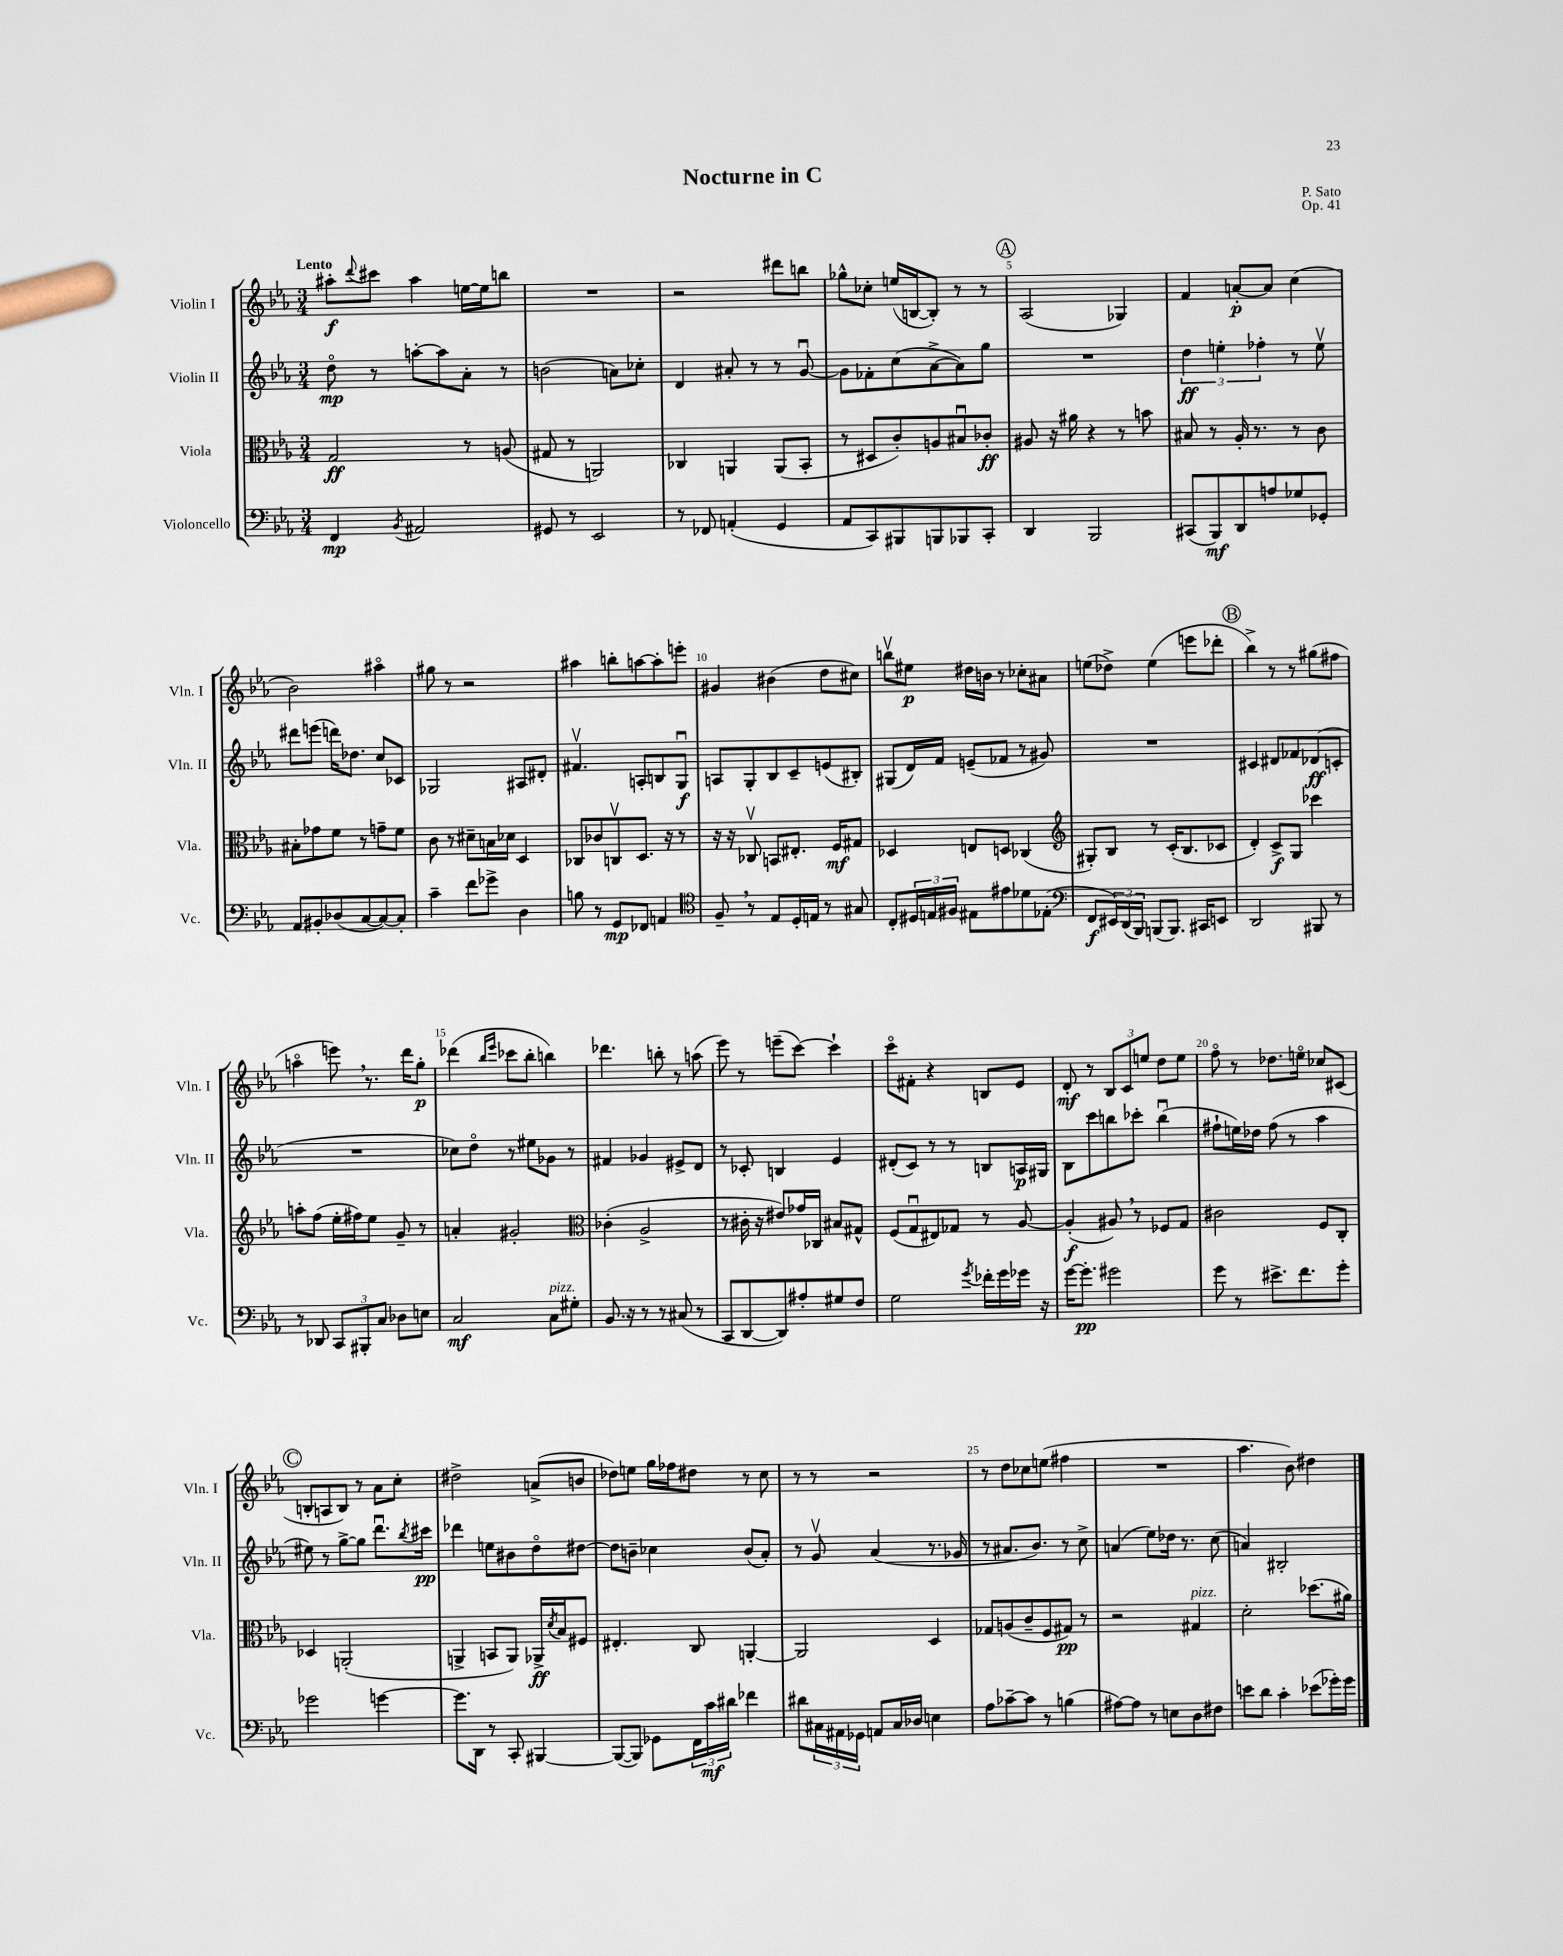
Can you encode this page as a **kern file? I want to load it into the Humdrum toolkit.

**kern	**dynam	**kern	**dynam	**kern	**dynam	**kern	**dynam
*part4	*part4	*part3	*part3	*part2	*part2	*part1	*part1
*staff4	*staff4	*staff3	*staff3	*staff2	*staff2	*staff1	*staff1
*I"Violoncello	*	*I"Viola	*	*I"Violin II	*	*I"Violin I	*
*I'Vc.	*	*I'Vla.	*	*I'Vln. II	*	*I'Vln. I	*
*clefF4	*	*clefC3	*	*clefG2	*	*clefG2	*
*k[b-e-a-]	*	*k[b-e-a-]	*	*k[b-e-a-]	*	*k[b-e-a-]	*
*M3/4	*	*M3/4	*	*M3/4	*	*M3/4	*
=1	=1	=1	=1	=1	=1	=1	=1
!	!	!	!	!	!	!LO:TX:a:B:t=Lento	!
4FF/	mp	2G/	ff	8dd\	mp	8aa#X'\L	f
.	.	.	.	.	.	8qqddd/	.
.	.	.	.	8r	.	8ccc#X\J	.
8qBB-/	.	.	.	.	.	.	.
2AA#X/	.	.	.	[8aan'\L	.	4aa#\	.
.	.	.	.	8aa\]	.	.	.
.	.	8r	.	8a-'\J	.	[16een\LL	.
.	.	.	.	.	.	16ee\J]	.
.	.	(8An/	.	8r	.	8bbn\J	.
=2	=2	=2	=2	=2	=2	=2	=2
8GG#X/	.	8G#X/	.	(2bn\	.	2.r	.
8r	.	8r	.	.	.	.	.
2EE-/	.	2AAn/)	.	.	.	.	.
.	.	.	.	8an\L)	.	.	.
.	.	.	.	8cc-X'\J	.	.	.
=3	=3	=3	=3	=3	=3	=3	=3
8r	.	4C-X/	.	4d/	.	2r	.
8FF-X/	.	.	.	.	.	.	.
(4AAn'/	.	4AAn/	.	8a#X'/	.	.	.
.	.	.	.	8r	.	.	.
4GG/	.	(8AA/L	.	8r	.	8ddd#X\L	.
.	.	8BB-'/J	.	[8gu/	.	8bbn\J	.
=4	=4	=4	=4	=4	=4	=4	=4
8AA-/L	.	8r	.	8g\L]	.	8gg-X^^\L	.
8CC/)	.	8D#X/L	.	8f-X'\	.	8cc-X'\J	.
8BBB#X/	.	8c'/)	.	(8cc\	.	(16een/LL	.
.	.	.	.	.	.	[16Bn/J	.
8BBBn/	.	8An/	.	[8a-^\	.	8B'/J])	.
8BBB-X/	.	8B#Xu/	.	8a-\])	.	8r	.
8CC'/J	.	8c-X'/J	ff	8gg\J	.	8r	.
!!LO:REH:place=s1:t=A
=5	=5	=5	=5	=5	=5	=5	=5
4DD/	.	8A#X/	.	2.r	.	(2A-/	.
.	.	16r	.	.	.	.	.
.	.	16a#X\	.	.	.	.	.
2BBB-/	.	4r	.	.	.	.	.
.	.	8r	.	.	.	4G-X/)	.
.	.	8bn\	.	.	.	.	.
=6	=6	=6	=6	=6	=6	=6	=6
(8CC#X/L	.	8B#X/	.	6dd\	ff	4f/	.
8BBB-/)	mf	8r	.	.	.	.	.
.	.	.	.	6een'\	.	.	.
8DD/	.	16A-'/	.	.	.	[8an'/L	p
.	.	8.r	.	.	.	.	.
.	.	.	.	6ff-X'\	.	.	.
8An/	.	.	.	.	.	8a/J]	.
8G-X/	.	8r	.	8r	.	(4cc\	.
8GG-X'/J	.	8c\	.	8eev\	.	.	.
!!LO:LB:g=z
=7	=7	=7	=7	=7	=7	=7	=7
8AA-/L	.	8B#X'\L	.	8ddd#X\L	.	2b-\)	.
8BB#X'/	.	8g-X\	.	(8eeen\J	.	.	.
(8D-X/	.	8f\J	.	16dddn\KL)	.	.	.
.	.	.	.	8.dd-X\J	.	.	.
[8C/	.	8r	.	.	.	.	.
8C/_)	.	8gn~\L	.	8cc/L	.	4aa#X\	.
8C'/J]	.	8f\J	.	8c-X/J	.	.	.
=8	=8	=8	=8	=8	=8	=8	=8
4c~\	.	8c\	.	2G-X/	.	8gg#X\	.
.	.	8r	.	.	.	8r	.
8f\L	.	8d#X~\L	.	.	.	2r	.
8g-X^\J	.	16Bn\L	.	.	.	.	.
.	.	16d-X\JJ	.	.	.	.	.
4D\	.	4D/	.	8A#X/L	.	.	.
.	.	.	.	8d#X'/J	.	.	.
=9	=9	=9	=9	=9	=9	=9	=9
8Bn\	.	8C-X/L	.	4.f#Xv/	.	4aa#X\	.
8r	.	8c-X/	.	.	.	.	.
8GG/L	mp	8Cnv/	.	.	.	8bbn'\L	.
8FF-X/J	.	8.D/J	.	8An'/L	.	[8aan\	.
4AAn/	.	.	.	8Bn/	.	8aa'\]	.
.	.	16r	.	.	.	.	.
.	.	8r	.	8Gu/J	f	8eeen'\J	.
=10	=10	=10	=10	=10	=10	=10	=10
*clefC4	*	*	*	*	*	*	*
8F~,/	.	16r	.	8An/L	.	4g#X/	.
.	.	16r	.	.	.	.	.
8r	.	8C-Xv/	.	8G'/	.	.	.
8E-/L	.	8BBn/L	.	8B-/	.	(4b#X\	.
16D'/L	.	8.E#X'/J	.	8c~/	.	.	.
16En/JJ	.	.	.	.	.	.	.
8r	.	.	.	(8en/	.	8dd\L	.
.	.	16F/KL	mf	.	.	.	.
8G#X/	.	8G#X/J	.	8B#X'/J)	.	8cc#X\J)	.
=11	=11	=11	=11	=11	=11	=11	=11
8C'/L	.	4D-X/	.	(8G#X/L	.	8bbnv\L	.
24D#X/L	.	.	.	16d/L)	.	8ee#X\J	p
24En/	.	.	.	.	.	.	.
.	.	.	.	16f/JJ	.	.	.
24F#X/JJ	.	.	.	.	.	.	.
8E#X\L	.	8En/L	.	(8en~/L	.	16dd#X\LL	.
.	.	.	.	.	.	16bn\JJ	.
8e#X\	.	8Dn/J	.	8f-X/J	.	8r	.
8d-X\	.	(4C-X/	.	8r	.	8cc-X'\L	.
(8E-X'\J	.	.	.	8g#X/)	.	8a#X\J	.
=12	=12	=12	=12	=12	=12	=12	=12
*clefF4	*	*clefG2	*	*	*	*	*
8FF/L	f	8G#X'/L)	.	2.r	.	(8een\L	.
24EE#X/L)	.	8B-/J	.	.	.	8dd-X^\J)	.
(24DD/	.	.	.	.	.	.	.
24BBB-/JJ)	.	.	.	.	.	.	.
(8BBBn/L	.	8r	.	.	.	(4ee\	.
8.BBB/J)	.	(16c'/KL	.	.	.	.	.
.	.	8.B-/	.	.	.	.	.
.	.	.	.	.	.	8eeen\L	.
16CC#X/KL	.	.	.	.	.	.	.
8EEn/J	.	8c-X/J	.	.	.	8ddd-X'\J	.
!!LO:REH:place=s1:t=B
=13	=13	=13	=13	=13	=13	=13	=13
2DD/	.	4d'/)	.	4c#X/	.	4bb-^\)	.
.	.	8c^/L	f	8d#X/L	.	8r	.
.	.	8G/J	.	8f-X/	.	8r	.
8BBB#X/	.	4ccc-X\	.	(8d-X/	ff	(8gg#X\L	.
8r	.	.	.	8cn'/J	.	8ff#X\J	.
!!LO:LB:g=z
=14	=14	=14	=14	=14	=14	=14	=14
8r	.	8aan'\L	.	2.r	.	4aan\	.
8DD-X/	.	(8ff\J	.	.	.	.	.
12CC/L	.	16ee-'\LL	.	.	.	8eeen,\)	.
.	.	16ff#X\J)	.	.	.	.	.
12BBB#X'/	.	.	.	.	.	.	.
.	.	8ee-\J	.	.	.	8.r	.
12C/J	.	.	.	.	.	.	.
8D-X\L	.	8g~/	.	.	.	.	.
.	.	.	.	.	.	16ddd\KL	.
8En\J	.	8r	.	.	.	8gg'\J	p
=15	=15	=15	=15	=15	=15	=15	=15
2C/	mf	4an'/	.	8cc-X\L)	.	(4ddd-X\	.
.	.	.	.	8dd\J	.	.	.
.	.	.	.	.	.	16qqbb-/LL	.
.	.	.	.	.	.	16qqeee-/JJ	.
.	.	2g#X'/	.	8r	.	8ccc-X\L	.
.	.	.	.	8ee#X\L	.	8bb-'\J	.
!LO:TX:a:i:t=pizz.	!	!	!	!	!	!	!
8C\L	.	.	.	8g-X\J	.	4bbn\)	.
8G#X'\J	.	.	.	8r	.	.	.
=16	=16	=16	=16	=16	=16	=16	=16
*	*	*clefC3	*	*	*	*	*
8.BB-/	.	(4c-X'\	.	4f#X/	.	4.ddd-X\	.
16r	.	.	.	.	.	.	.
8r	.	2A-^/	.	4g-X/	.	.	.
8r	.	.	.	.	.	8bbn'\	.
(8C#X/	.	.	.	8e#X^/L	.	8r	.
8r	.	.	.	8d/J	.	(8aan\	.
=17	=17	=17	=17	=17	=17	=17	=17
8CC/L	.	8r	.	8r	.	8eee-\)	.
[8DD/	.	16c#X'\	.	8c-X'/	.	8r	.
.	.	16r	.	.	.	.	.
8DD/])	.	8e#X/L)	.	4Bn/	.	(8eeen~\L	.
8A#X'/	.	16g-X/L	.	.	.	[8ccc\J)	.
.	.	16C-X/JJ	.	.	.	.	.
8G#X/	.	8B#X/L	.	4e-/	.	4ccc`\]	.
8F/J	.	8G#X^^/J	.	.	.	.	.
=18	=18	=18	=18	=18	=18	=18	=18
2G\	.	(8F/L	.	(8d#X'/L	.	8ccc\L	.
.	.	8Gu/	.	8c/J)	.	8f#X'\J	.
.	.	8E#X/)	.	8r	.	4r	.
.	.	8G-X/J	.	8r	.	.	.
8qg/	.	.	.	.	.	.	.
16f-X'\LL	.	8r	.	8Bn/L	.	8Bn/L	.
16g\	.	.	.	.	.	.	.
16g-X\JJ	.	[8A-/	.	16An/L	p	8e-/J	.
16r	.	.	.	16G#X/JJ	.	.	.
=19	=19	=19	=19	=19	=19	=19	=19
[16g\KL	.	(4A-'/]	f	8B-\L	.	8d'/	mf
8.g'\J]	pp	.	.	.	.	.	.
.	.	.	.	8ccc\	.	8r	.
2g#X\	.	8A#X,/)	.	8bbn\	.	12B-/L	.
.	.	.	.	.	.	12c/	.
.	.	8r	.	8ccc-X'\J	.	.	.
.	.	.	.	.	.	12een/J	.
.	.	8F-X/L	.	(4bbu\	.	8dd\L	.
.	.	8G/J	.	.	.	8ee\J	.
=20	=20	=20	=20	=20	=20	=20	=20
8g\	.	2c#X\	.	8ff#X`\L	.	8ff\	.
8r	.	.	.	16een\L)	.	8r	.
.	.	.	.	16dd-X\JJ	.	.	.
8.e#X^\L	.	.	.	(8ff#\	.	8.dd-X\L	.
.	.	.	.	8r	.	.	.
8.f\	.	.	.	.	.	16een\Jk	.
.	.	8F/L	.	4aa-\	.	8cc-X/L	.
8g'\J	.	8C'/J	.	.	.	(8c#X/J	.
!!LO:LB:g=z
!!LO:REH:place=s1:t=C
=21	=21	=21	=21	=21	=21	=21	=21
2g-X\	.	4D-X/	.	8ee#X\)	.	8Bn'/L	.
.	.	.	.	8r	.	8An/	.
.	.	(2AAn'/	.	[8gg^\L	.	8B/J)	.
.	.	.	.	8gg\J]	.	8r	.
[4gn\	.	.	.	8.dddu\L	.	8a-\L	.
.	.	.	.	.	.	8cc'\J	.
.	.	.	.	8qbb-/	.	.	.
.	.	.	.	16ccc#X\Jk	pp	.	.
=22	=22	=22	=22	=22	=22	=22	=22
8.g\L]	.	4AAn^/	.	4ddd-X\	.	2dd#X^\	.
16DD\Jk	.	.	.	.	.	.	.
8r	.	8BBn/L	.	8een\L	.	.	.
8CC'/	.	8AA/J)	.	8b#X\	.	.	.
[4BBB#X/	.	16AA-X^/LL	ff	8dd\	.	(8an^/L	.
.	.	8qd/	.	.	.	.	.
.	.	16B-/J	.	.	.	.	.
.	.	8F#X/J	.	[8dd#X\J	.	8bn/J	.
=23	=23	=23	=23	=23	=23	=23	=23
(8BBB#/L_	.	4.E#X'/	.	8dd#\L]	.	8dd-X\L)	.
8BBB#/J])	.	.	.	8bn~\J	.	8een\J	.
8GG-X\L	.	.	.	4cc-X\	.	16gg\LL	.
.	.	.	.	.	.	16ff-X\J	.
24FF\L	.	8C/	.	.	.	8dd#X\J	.
24c\	mf	.	.	.	.	.	.
24d#X\JJ	.	.	.	.	.	.	.
4f-X\	.	[4AAn'/	.	(8b/L	.	8r	.
.	.	.	.	8a-'/J)	.	8cc\	.
=24	=24	=24	=24	=24	=24	=24	=24
8d#X\L	.	2AA/]	.	8r	.	8r	.
24C#X\L	.	.	.	8gv/	.	8r	.
24AA#X\	.	.	.	.	.	.	.
24GG-X\JJ	.	.	.	.	.	.	.
8AAn/L	.	.	.	(4a-/	.	2r	.
16C#/L	.	.	.	.	.	.	.
16D-X/JJ	.	.	.	.	.	.	.
4En\	.	4D/	.	8.r	.	.	.
.	.	.	.	16g-X/	.	.	.
=25	=25	=25	=25	=25	=25	=25	=25
8A-\L	.	8G-X/L	.	8r	.	8r	.
[8c-X~\	.	(8An/	.	8.a#X/L	.	8dd\L	.
8c-\J]	.	8c~/	.	.	.	8cc-X\	.
.	.	.	.	8.b-/J)	.	.	.
8r	.	8F/	.	.	.	(8een\J	.
(4Bn\	.	8G#X/J)	pp	8r	.	4ff#X\	.
.	.	8r	.	8cc^\	.	.	.
=26	=26	=26	=26	=26	=26	=26	=26
[8A#X\L)	.	2r	.	(4an/	.	2.r	.
8A#\J]	.	.	.	.	.	.	.
8r	.	.	.	8ee-\L)	.	.	.
8En\L	.	.	.	16dd-X\Jk	.	.	.
.	.	.	.	8.r	.	.	.
!	!	!LO:TX:a:i:t=pizz.	!	!	!	!	!
8D\	.	4G#X/	.	.	.	.	.
8F#X\J	.	.	.	(8cc\	.	.	.
=27	=27	=27	=27	=27	=27	=27	=27
8en\L	.	2d'\	.	4an/)	.	4.aa-\	.
8d\J	.	.	.	.	.	.	.
4c'\	.	.	.	2B#X'/	.	.	.
.	.	.	.	.	.	8b-\)	.
(8e-X\L	.	(8.dd-X\L	.	.	.	4dd#X\	.
16g-X'\L)	.	.	.	.	.	.	.
16g-\JJ	.	16a#X\Jk)	.	.	.	.	.
==	==	==	==	==	==	==	==
*-	*-	*-	*-	*-	*-	*-	*-
